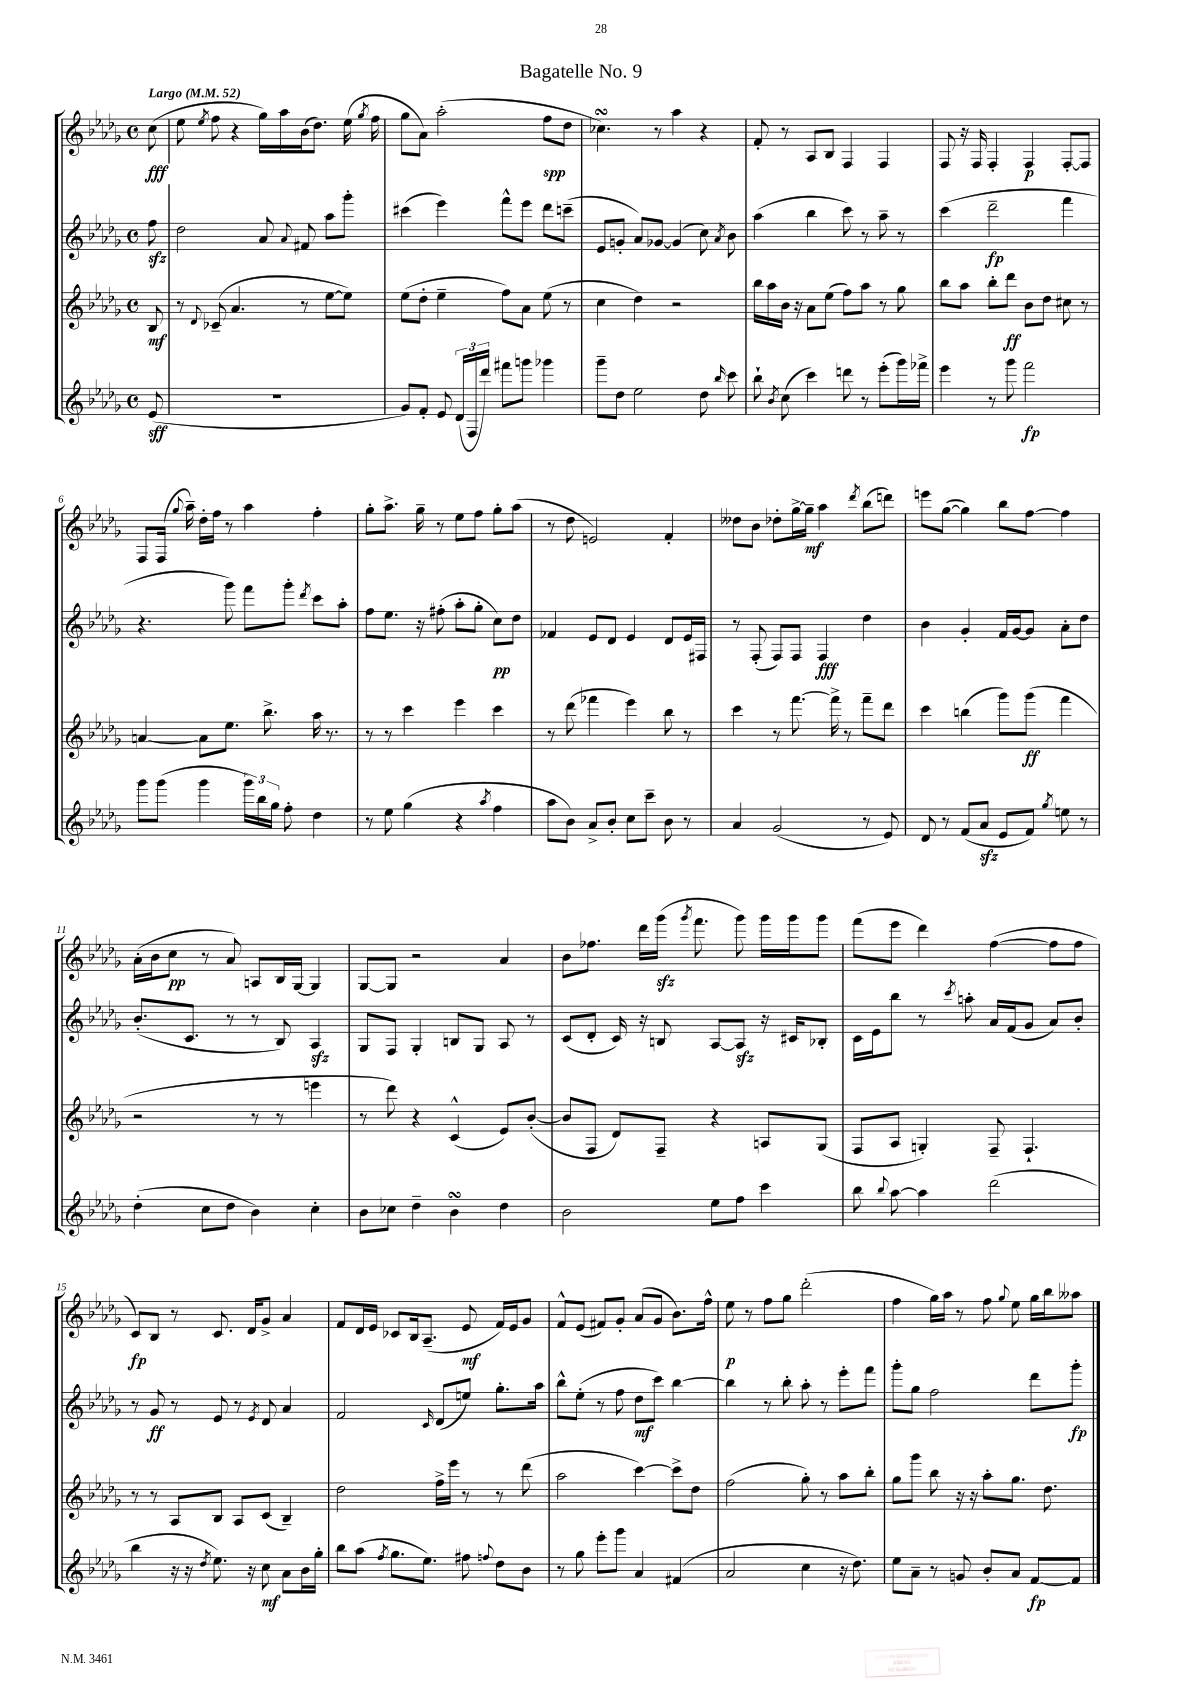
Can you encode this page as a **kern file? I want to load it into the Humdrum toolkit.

**kern	**dynam	**kern	**dynam	**kern	**dynam	**kern	**dynam
*part4	*part4	*part3	*part3	*part2	*part2	*part1	*part1
*staff4	*staff4	*staff3	*staff3	*staff2	*staff2	*staff1	*staff1
*clefG2	*	*clefG2	*	*clefG2	*	*clefG2	*
*k[b-e-a-d-g-]	*	*k[b-e-a-d-g-]	*	*k[b-e-a-d-g-]	*	*k[b-e-a-d-g-]	*
*M4/4	*	*M4/4	*	*M4/4	*	*M4/4	*
*met(c)	*	*met(c)	*	*met(c)	*	*met(c)	*
*MM52	*	*MM52	*	*MM52	*	*MM52	*
=	=	=	=	=	=	=	=
!	!	!	!	!	!	!LO:TX:a:B:t=Largo	!
(8e-/	sff	8B-/	mf	8ffzz\	.	(8cc\	fff
=1	=1	=1	=1	=1	=1	=1	=1
1r	.	8r	.	2dd-\	.	8ee-\	.
.	.	8qqd-/	.	.	.	8qee-/	.
.	.	(8c-X~/	.	.	.	8ff\	.
.	.	4.a-/	.	.	.	4r	.
.	.	.	.	8a-/	.	16gg-\LL)	.
.	.	.	.	.	.	16aa-\	.
.	.	.	.	8qqa-/	.	.	.
.	.	8r	.	8f#X/	.	(16b-\J	.
.	.	.	.	.	.	8.dd-\J)	.
.	.	[8ee-\L	.	8aa-\L	.	.	.
.	.	8ee-\J])	.	8ggg-'\J	.	(16ee-\	.
.	.	.	.	.	.	8qgg-/	.
.	.	.	.	.	.	16ff\	.
=2	=2	=2	=2	=2	=2	=2	=2
8g-/L)	.	(8ee-\L	.	(4ccc#X\	.	8gg-\L	.
8f'/J	.	8dd-'\J	.	.	.	8a-\J)	.
8e-/	.	4ee-~\	.	4eee-\)	.	(2aa-'\	.
(24d-/LL	.	.	.	.	.	.	.
24F/	.	.	.	.	.	.	.
24ddd-/JJ)	.	.	.	.	.	.	.
8fff#X\L	.	8ff\L)	.	8fff^^\L	.	.	.
8gggn\J	.	8a-\J	.	8eee-\J	.	.	.
4ggg-X\	.	(8ee-\	.	8ddd-\L	.	8ff\L	spp
.	.	8r	.	(8cccn~\J	.	8dd-\J	.
=3	=3	=3	=3	=3	=3	=3	=3
8ggg-~\L	.	4cc\	.	8e-/L	.	4.cc-XsSSs\)	.
8dd-\J	.	.	.	8gn'/J	.	.	.
2ee-\	.	4dd-\)	.	8a-/L)	.	.	.
.	.	.	.	[8g-X/J	.	8r	.
.	.	2r	.	(4g-/]	.	4aa-\	.
8dd-\	.	.	.	8cc\)	.	4r	.
16qqbb-/	.	.	.	8qa-/	.	.	.
8ccc\	.	.	.	8b-\	.	.	.
=4	=4	=4	=4	=4	=4	=4	=4
8bb-`\	.	16bb-\LL	.	(4aa-\	.	8f'/	.
.	.	16aa-\	.	.	.	.	.
8qb-/	.	.	.	.	.	.	.
(8cc\	.	16b-\JJ	.	.	.	8r	.
.	.	16r	.	.	.	.	.
4ccc\)	.	8a-\L	.	4bb-\	.	8A-/L	.
.	.	(8ee-\J	.	.	.	8B-/J	.
8dddn\	.	8ff\L)	.	8ccc\)	.	4F/	.
8r	.	8aa-\J	.	8r	.	.	.
(8eee-'\L	.	8r	.	8aa-~\	.	4F/	.
16ggg-\L)	.	8gg-\	.	8r	.	.	.
16fff-X^\JJ	.	.	.	.	.	.	.
=5	=5	=5	=5	=5	=5	=5	=5
4eee-\	.	8bb-\L	.	(4ccc\	.	8F/	.
.	.	8aa-\J	.	.	.	16r	.
.	.	.	.	.	.	16F/	.
8r	.	8bb-'\L	.	2ddd-~\	fp	4F'/	.
8ggg-\	.	8ddd-\J	ff	.	.	.	.
2fff\	fp	8b-\L	.	.	.	4F/	p
.	.	8dd-\J	.	.	.	.	.
.	.	8cc#X\	.	4fff\	.	[8F'/L	.
.	.	8r	.	.	.	8F/J]	.
!!LO:LB:g=z
=6	=6	=6	=6	=6	=6	=6	=6
8ggg-\L	.	[4an/	.	4.r	.	8F/L	.
(8ggg-\J	.	.	.	.	.	(16F/Jk	.
.	.	.	.	.	.	8qqgg-/	.
.	.	.	.	.	.	16aa-~\)	.
4ggg-\	.	8a\L]	.	.	.	16dd-'\LL	.
.	.	.	.	.	.	16ff\JJ	.
.	.	8.ee-\J	.	8ggg-\)	.	8r	.
24ggg-\LL)	.	.	.	8fff\L	.	4aa-\	.
24bb-\	.	.	.	.	.	.	.
.	.	8.bb-^\	.	.	.	.	.
24gg-\JJ	.	.	.	.	.	.	.
8ff'\	.	.	.	8ggg-'\J	.	.	.
.	.	.	.	8qddd-/	.	.	.
4dd-\	.	16aa-\	.	8ccc\L	.	4ff'\	.
.	.	8.r	.	.	.	.	.
.	.	.	.	8aa-'\J	.	.	.
=7	=7	=7	=7	=7	=7	=7	=7
8r	.	8r	.	8ff\L	.	8gg-'\L	.
8ee-\	.	8r	.	8.ee-\J	.	8.aa-^\J	.
(4gg-\	.	4ccc\	.	.	.	.	.
.	.	.	.	16r	.	16gg-~\	.
.	.	.	.	(8ff#X'\	.	8r	.
4r	.	4eee-\	.	8aa-'\L	.	8ee-\L	.
.	.	.	.	8gg-'\J	.	8ff\J	.
8qaa-/	.	.	.	.	.	.	.
4ff\	.	4ccc\	.	8cc\L)	pp	8gg-'\L	.
.	.	.	.	8dd-\J	.	(8aa-\J	.
=8	=8	=8	=8	=8	=8	=8	=8
8aa-\L	.	8r	.	4f-X/	.	8r	.
8b-\J)	.	(8ddd-\	.	.	.	8dd-\	.
8a-^/L	.	4fff-X\	.	8e-/L	.	2en/)	.
8b-'/J	.	.	.	8d-/J	.	.	.
8cc\L	.	4eee-\)	.	4e-/	.	.	.
8ccc~\J	.	.	.	.	.	.	.
8b-\	.	8bb-\	.	8d-/L	.	4f'/	.
8r	.	8r	.	16e-/L	.	.	.
.	.	.	.	16F#X/JJ	.	.	.
=9	=9	=9	=9	=9	=9	=9	=9
4a-/	.	4ccc\	.	8r	.	8dd--X\L	.
.	.	.	.	(8F'/	.	8b-\J	.
(2g-/	.	8r	.	8F/L)	.	8dd-X'\L	.
.	.	[8.fff\	.	8F/J	.	[16gg-^\L	.
.	.	.	.	.	.	16gg-~\JJ]	mf
.	.	.	.	4F/	fff	4aa-\	.
.	.	16fff^\]	.	.	.	.	.
.	.	8r	.	.	.	.	.
.	.	.	.	.	.	8qddd-/	.
8r	.	8fff~\L	.	4dd-\	.	(8bb-\L	.
8e-/)	.	8ddd-\J	.	.	.	8dddn\J)	.
=10	=10	=10	=10	=10	=10	=10	=10
8d-/	.	4ccc\	.	4b-\	.	8eeen\L	.
8r	.	.	.	.	.	([8gg-\J	.
(8f/L	.	(4bbn\	.	4g-'/	.	4gg-\])	.
8a-zz/J	.	.	.	.	.	.	.
8e-/L	.	8ggg-\L)	.	16f/LL	.	8bb-\L	.
.	.	.	.	[16g-/J	.	.	.
8f/J)	.	(8ggg-\J	ff	8g-/J]	.	[8ff\J	.
8qgg-/	.	.	.	.	.	.	.
8een\	.	4fff\	.	8a-'\L	.	4ff\]	.
8r	.	.	.	8dd-\J	.	.	.
!!LO:LB:g=z
=11	=11	=11	=11	=11	=11	=11	=11
(4dd-'\	.	2r	.	(8.b-'/L	.	(16a-'\LL	.
.	.	.	.	.	.	16b-\J	.
.	.	.	.	.	.	8cc\J	pp
.	.	.	.	8.c/J	.	.	.
8cc\L	.	.	.	.	.	8r	.
8dd-\J	.	.	.	8r	.	8a-/)	.
4b-\)	.	8r	.	8r	.	8An/L	.
.	.	8r	.	8B-/)	.	16B-/L	.
.	.	.	.	.	.	[16G-/JJ	.
4cc'\	.	4eeen\	.	4A-zz/	.	4G-/]	.
=12	=12	=12	=12	=12	=12	=12	=12
8b-\L	.	8r	.	8G-/L	.	[8G-/L	.
8cc-X\J	.	8ddd-\)	.	8F/J	.	8G-/J]	.
4dd-~\	.	4r	.	4G-'/	.	2r	.
4b-sSSS\	.	(4c^^/	.	8Bn/L	.	.	.
.	.	.	.	8G-/J	.	.	.
4dd-\	.	8e-/L)	.	8A-/	.	4a-/	.
.	.	([8b-'/J	.	8r	.	.	.
=13	=13	=13	=13	=13	=13	=13	=13
2b-\	.	8b-/L]	.	(8c/L	.	8b-\L	.
.	.	8F/J	.	8d-'/J	.	8.ff-X\J	.
.	.	8d-/L)	.	16c/)	.	.	.
.	.	.	.	16r	.	16ddd-\LL	.
.	.	8F~/J	.	8Bn/	.	(16ggg-zz\JJ	.
.	.	.	.	.	.	8qggg-/	.
.	.	.	.	.	.	8.fff\	.
8ee-\L	.	4r	.	[8A-/L	.	.	.
8ff\J	.	.	.	8A-zz/J]	.	8ggg-\)	.
4ccc\	.	8An/L	.	16r	.	16ggg-\LL	.
.	.	.	.	16c#X/KL	.	16ggg-\J	.
.	.	(8G-/J	.	8B-X'/J	.	8ggg-\J	.
=14	=14	=14	=14	=14	=14	=14	=14
8bb-\	.	8F/L	.	16c\LL	.	(8fff\L	.
.	.	.	.	16e-\J	.	.	.
8qqbb-/	.	.	.	.	.	.	.
[8aa-\	.	8A-/J	.	8bb-\J	.	8eee-\J	.
4aa-\]	.	4Gn'/)	.	8r	.	4ddd-\)	.
.	.	.	.	8qccc/	.	.	.
.	.	.	.	8aan'\	.	.	.
(2ddd-\	.	8F~/	.	16a-/LL	.	([4ff\	.
.	.	.	.	(16f/J	.	.	.
.	.	4.F`/	.	8g-/J	.	.	.
.	.	.	.	8a-/L)	.	8ff\L]	.
.	.	.	.	8b-'/J	.	8ff\J	.
!!LO:LB:g=z
=15	=15	=15	=15	=15	=15	=15	=15
4bb-\	.	8r	.	8r	.	8c/L)	fp
.	.	8r	.	8g-/	ff	8B-/J	.
16r	.	8A-/L	.	8r	.	8r	.
16r	.	.	.	.	.	.	.
8qdd-/	.	.	.	.	.	.	.
8.ee-\)	.	8B-/J	.	8e-/	.	8.c/	.
.	.	8A-/L	.	8r	.	.	.
16r	.	.	.	.	.	16d-/KL	.
.	.	.	.	8qe-/	.	.	.
8cc\	mf	(8c/J	.	8d-/	.	8g-^/J	.
8a-\L	.	4B-~/)	.	4a-/	.	4a-/	.
16b-\L	.	.	.	.	.	.	.
16gg-'\JJ	.	.	.	.	.	.	.
=16	=16	=16	=16	=16	=16	=16	=16
8bb-\L	.	2dd-\	.	2f/	.	8f/L	.
(8aa-\J	.	.	.	.	.	16d-/L	.
.	.	.	.	.	.	16e-/JJ	.
8qff/	.	.	.	.	.	.	.
8.gg-\L	.	.	.	.	.	8c-X/L	.
.	.	.	.	.	.	16B-/k	.
8.ee-\J)	.	.	.	.	.	(8.A-~/J	.
.	.	.	.	16qqc/	.	.	.
.	.	16ff^\LL	.	(8d-/L	.	.	.
.	.	16eee-\JJ	.	.	.	.	.
8ff#X\	.	8r	.	8een/J)	.	8e-/	mf
8qqffn/	.	.	.	.	.	.	.
8dd-\L	.	8r	.	8.gg-'\L	.	16f/LL)	.
.	.	.	.	.	.	16e-/J	.
8b-\J	.	(8ddd-\	.	.	.	8g-/J	.
.	.	.	.	16aa-\Jk	.	.	.
=17	=17	=17	=17	=17	=17	=17	=17
8r	.	2aa-\	.	8bb-^^\L	.	8f^^/L	.
8gg-\	.	.	.	(8ee-'\J	.	(8e-/J	.
8eee-'\L	.	.	.	8r	.	8f#X/L)	.
8ggg-\J	.	.	.	8ff\	.	8g-'/J	.
4a-/	.	[4ccc\)	.	8dd-\L	mf	(8a-/L	.
.	.	.	.	8ccc\J)	.	8g-/J	.
(4f#X/	.	8ccc^\L]	.	[4bb-\	.	8.b-\L)	.
.	.	8dd-\J	.	.	.	.	.
.	.	.	.	.	.	16ff^^\Jk	.
=18	=18	=18	=18	=18	=18	=18	=18
2a-/	.	(2ff\	.	4bb-\]	.	8ee-\	p
.	.	.	.	.	.	8r	.
.	.	.	.	8r	.	8ff\L	.
.	.	.	.	8bb-'\	.	8gg-\J	.
4cc\	.	8gg-'\)	.	8aa-'\	.	(2ddd-'\	.
.	.	8r	.	8r	.	.	.
16r	.	8aa-\L	.	8eee-'\L	.	.	.
8.dd-\)	.	.	.	.	.	.	.
.	.	8bb-'\J	.	8fff\J	.	.	.
=19	=19	=19	=19	=19	=19	=19	=19
8ee-\L	.	8gg-\L	.	8ggg-'\L	.	4ff\	.
8a-~\J	.	8ggg-\J	.	8gg-\J	.	.	.
8r	.	8bb-\	.	2ff\	.	16gg-\LL)	.
.	.	.	.	.	.	16aa-\JJ	.
8gn/	.	16r	.	.	.	8r	.
.	.	16r	.	.	.	.	.
8b-'/L	.	8aa-'\L	.	.	.	8ff\	.
.	.	.	.	.	.	8qqgg-/	.
8a-/J	.	8.gg-\J	.	.	.	8ee-\	.
[8f/L	fp	.	.	8ddd-\L	.	16gg-\LL	.
.	.	8.dd-\	.	.	.	16bb-\J	.
8f/J]	.	.	.	8ggg-'\J	fp	8aa--X\J	.
==	==	==	==	==	==	==	==
*-	*-	*-	*-	*-	*-	*-	*-
